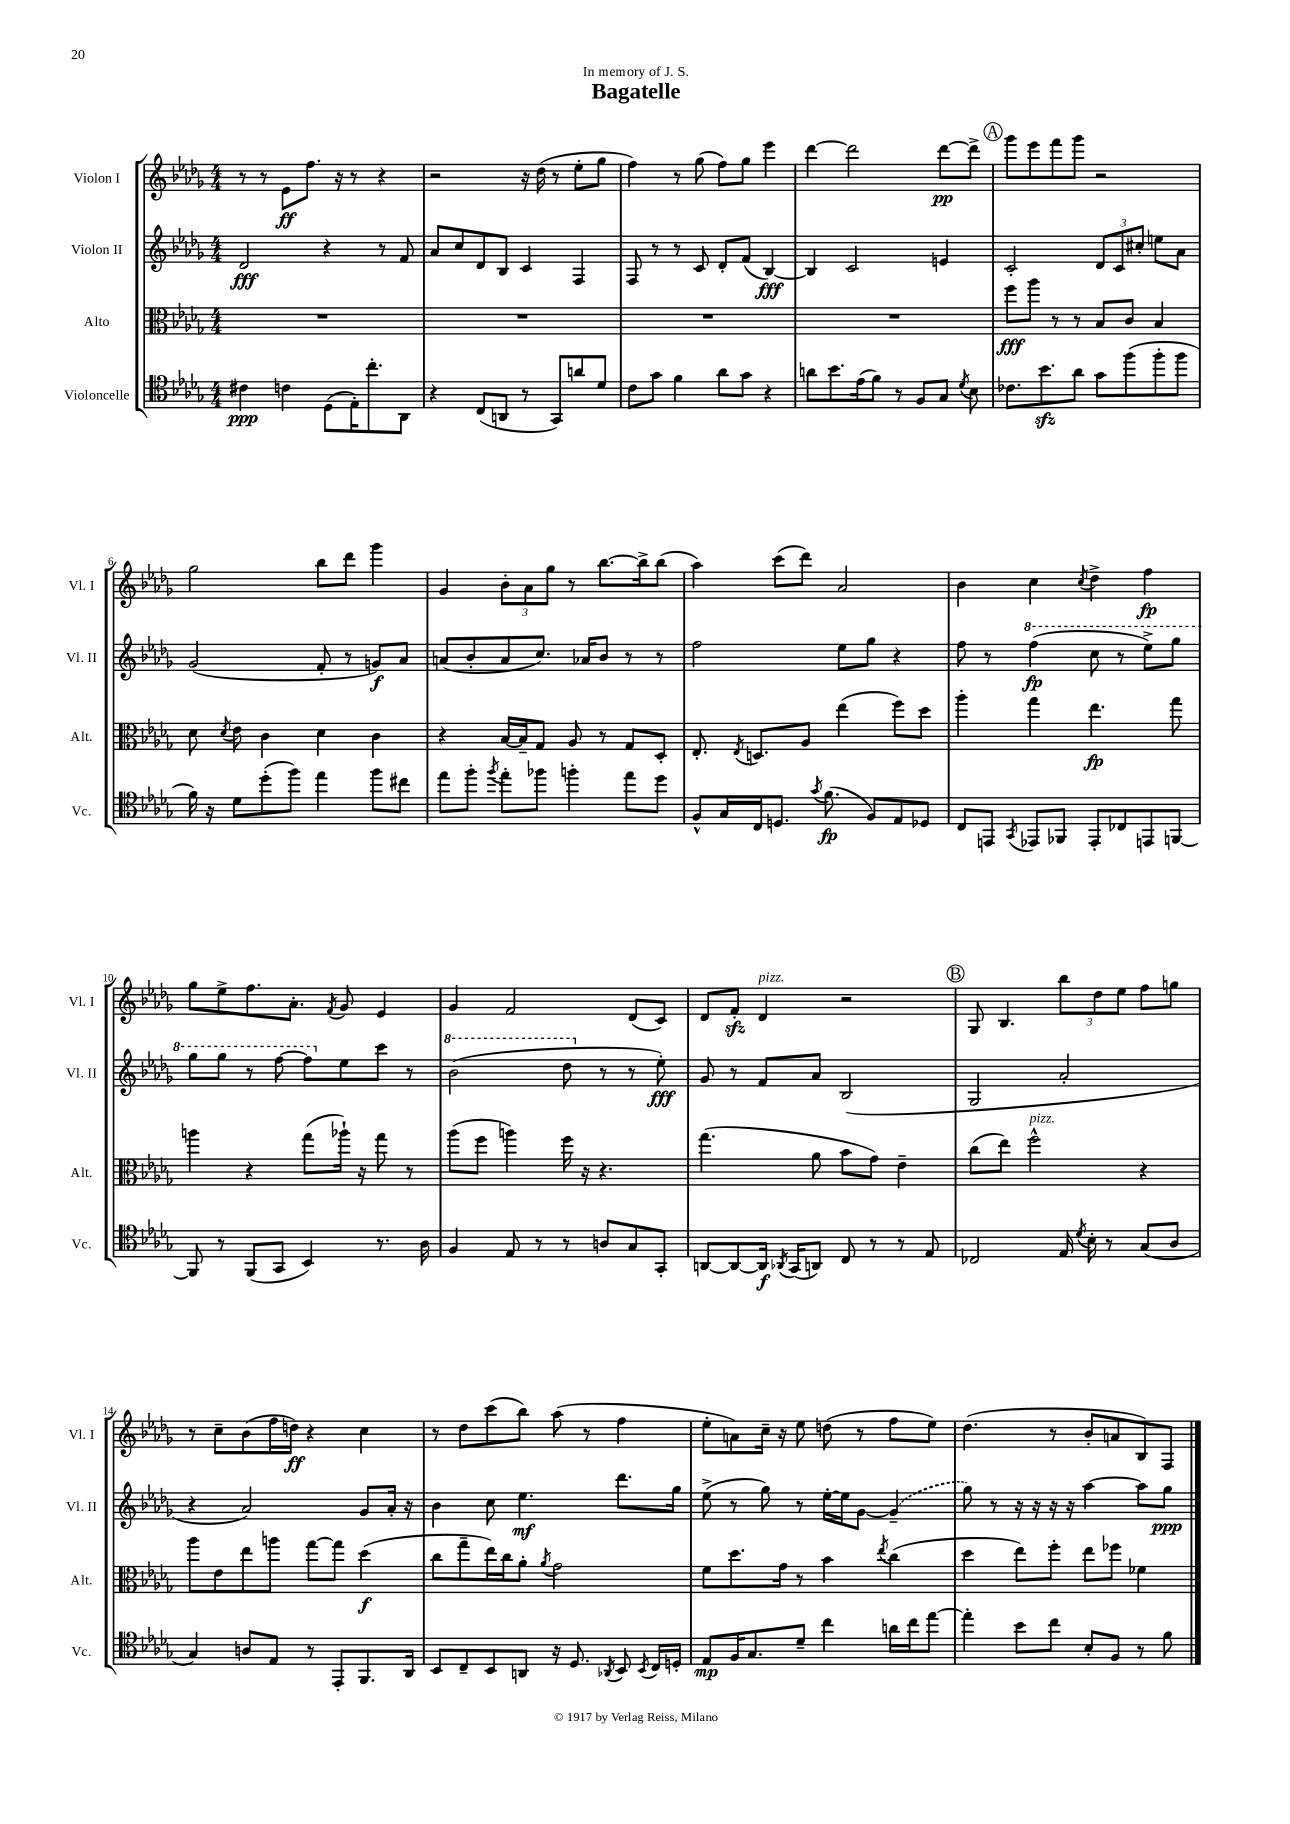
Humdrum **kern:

**kern	**kern	**kern	**kern
*staff4	*staff3	*staff2	*staff1
*clefC4	*clefC3	*clefG2	*clefG2
*k[b-e-a-d-g-]	*k[b-e-a-d-g-]	*k[b-e-a-d-g-]	*k[b-e-a-d-g-]
*M4/4	*M4/4	*M4/4	*M4/4
4c#	1r	2d-	8r
.	.	.	8r
4c	.	.	8e-
.	.	.	8.ff
(8D-	.	4r	.
.	.	.	16r
16E-')	.	.	8r
8.cc'	.	.	.
.	.	8r	4r
8AA-	.	8f	.
=	=	=	=
4r	1r	8a-	2r
.	.	8cc	.
(8C	.	8d-	.
8AA	.	8B-	.
8r	.	4c	16r
.	.	.	(16dd-
8GG-)	.	.	8r
8a	.	4F	8ee-'
8d-	.	.	8gg-
=	=	=	=
8c	1r	8F	4ff)
8g-	.	8r	.
4f	.	8r	8r
.	.	8c	(8gg-
8a-	.	8d-'	8ff)
8g-	.	(8f	8gg-
4r	.	[4B-)	4eee-
=	=	=	=
8a	1r	4B-]	[4ddd-
8.b-	.	.	.
.	.	2c	2ddd-]
(16e-	.	.	.
8f)	.	.	.
8r	.	.	.
8F	.	.	.
8G-	.	4e	[8ddd-
8qd-	.	.	.
8B-	.	.	8ddd-^]
=	=	=	=
8.c-	8ff	2c'	8ggg-
.	8aa-	.	8eee-
8.b-	.	.	.
.	8r	.	8fff
8a-	8r	.	8ggg-
8g-	8B-	12d-	2r
.	.	12c	.
(8ff	8c	.	.
.	.	12cc#'	.
8ff'	4B-	8ee	.
8ff	.	8a-	.
=	=	=	=
16f)	8d-	(2g-	2gg-
16r	.	.	.
.	8qd-	.	.
8d-	8e-	.	.
(8dd-'	4c	.	.
8ff)	.	.	.
4ee-	4d-	8f'	8bb-
.	.	8r	8ddd-
8ff	4c	8g)	4ggg-
8cc#	.	8a-	.
=	=	=	=
8ee-	4r	(8a	4g-
8ff'	.	8b-'	.
8qff	.	.	.
8ee-'	[16B-	8a	12b-'
.	16B-~]	.	.
.	.	.	12a-
8ff-	8G-	8.cc)	.
.	.	.	12gg-
4ff'	8A-	.	8r
.	.	16a-	.
.	8r	8b-	[8.bb-
8ee-	8G-	8r	.
.	.	.	16bb-^]
8dd-	8D-'	8r	(8bb-
=	=	=	=
8F^^	8.E-'	2ff	4aa-)
16G-	.	.	.
.	8qE-	.	.
16C	8.D	.	.
8.D	.	.	(8ccc
.	8A-	.	8ddd-)
8qg-	.	.	.
(8.f	.	.	.
.	(4ee-	8ee-	2a-
8F)	.	8gg-	.
8E-	8ff)	4r	.
8D-	8dd-	.	.
=	=	=	=
8C	4aa-'	8ff	4b-
8EE	.	8r	.
8qGG-	.	.	.
8EE-	4gg-	(4fff	4cc
8FF-	.	.	.
.	.	.	8qcc
8EE-'	4.ee-	8ccc	4dd-^
8C-	.	8r	.
8EE	.	8eee-^)	4ff
[8FF	8gg-	8ggg-	.
=	=	=	=
8FF]	4aa	8ggg-	8gg-
8r	.	8ggg-	8ee-^
(8FF	4r	8r	8.ff
8GG-	.	[8fff	.
.	.	.	8.a-'
4BB-)	(8gg-	8fff]	.
.	.	.	8qf
.	16aa-`)	8ee-	8g-
.	16r	.	.
8.r	8gg-	8ccc	4e-
.	8r	8r	.
16A-	.	.	.
=	=	=	=
4F	(8aa-	(2bb-	4g-
.	8ff	.	.
8E-	4aa)	.	2f
8r	.	.	.
8r	16ff	8ddd-	.
.	16r	.	.
8A	4.r	8r	.
8G-	.	8r	(8d-
8GG-'	.	8ee-')	8c)
=	=	=	=
[8AA	(4.gg-	8g-	8d-
8AA_	.	8r	8f'
16AA]	.	8f	4d-
8qAA-	.	.	.
(16GG-	.	.	.
8AA)	8a-	8a-	.
8C	8b-	(2B-	2r
8r	8g-)	.	.
8r	4e-~	.	.
8E-	.	.	.
=	=	=	=
2C-	(8cc	2G-	8G-
.	8ee-)	.	4.B-
.	2ff^^	.	.
16E-	.	2a-'	12bb-
8qd-	.	.	.
16B-'	.	.	.
.	.	.	12dd-
8r	.	.	.
.	.	.	12ee-
(8G-	4r	.	8ff
8A-	.	.	8gg
=	=	=	=
4G-)	8aa-	4r	8r
.	8e-	.	8cc~
8A	8ee-	2a-)	(8b-
8E-	8aa	.	16ff
.	.	.	16dd)
8r	[8gg-	.	4r
8EE-'	8gg-]	.	.
8.FF	(4dd-	8g-	4cc
.	.	16a-'	.
16AA-	.	16r	.
=	=	=	=
8BB-	8cc	4b-	8r
8C~	8gg-~	.	8dd-
8BB-	16ee-)	8cc	(8ccc
.	16cc	.	.
8AA	8a-'	4.ee-	8bb-)
.	8qa-	.	.
16r	2g-	.	(8aa-
8.D-	.	.	.
.	.	.	8r
8qAA-	.	.	.
8BB-	.	8.ddd-	4ff
8qBB-	.	.	.
16C	.	.	.
16D'	.	16gg-	.
=	=	=	=
8E-	8f	(8ee-^	8ee-'
16F	8.dd-	8r	8a)
8.G-	.	.	.
.	.	8gg-)	16cc~
.	16g-	.	16r
8d-~	8r	8r	8ee-
4cc	4b-	[16ee-'	(8dd
.	.	16ee-]	.
.	.	[8g-	8r
.	8qee-	.	.
16a	(4cc	(4g-~]	8ff
16cc	.	.	.
[8ee-	.	.	8ee-)
=	=	=	=
4ee-']	4dd-	8gg-)	(4.dd-
.	.	8r	.
8b-	8ee-)	16r	.
.	.	16r	.
8cc	8ff'	16r	8r
.	.	16r	.
8B-'	8ee-	[4aa-	8b-'
8F	8ff-	.	8a
8r	4f-	8aa-]	8B-)
8f	.	8gg-	8F
==	==	==	==
*-	*-	*-	*-
